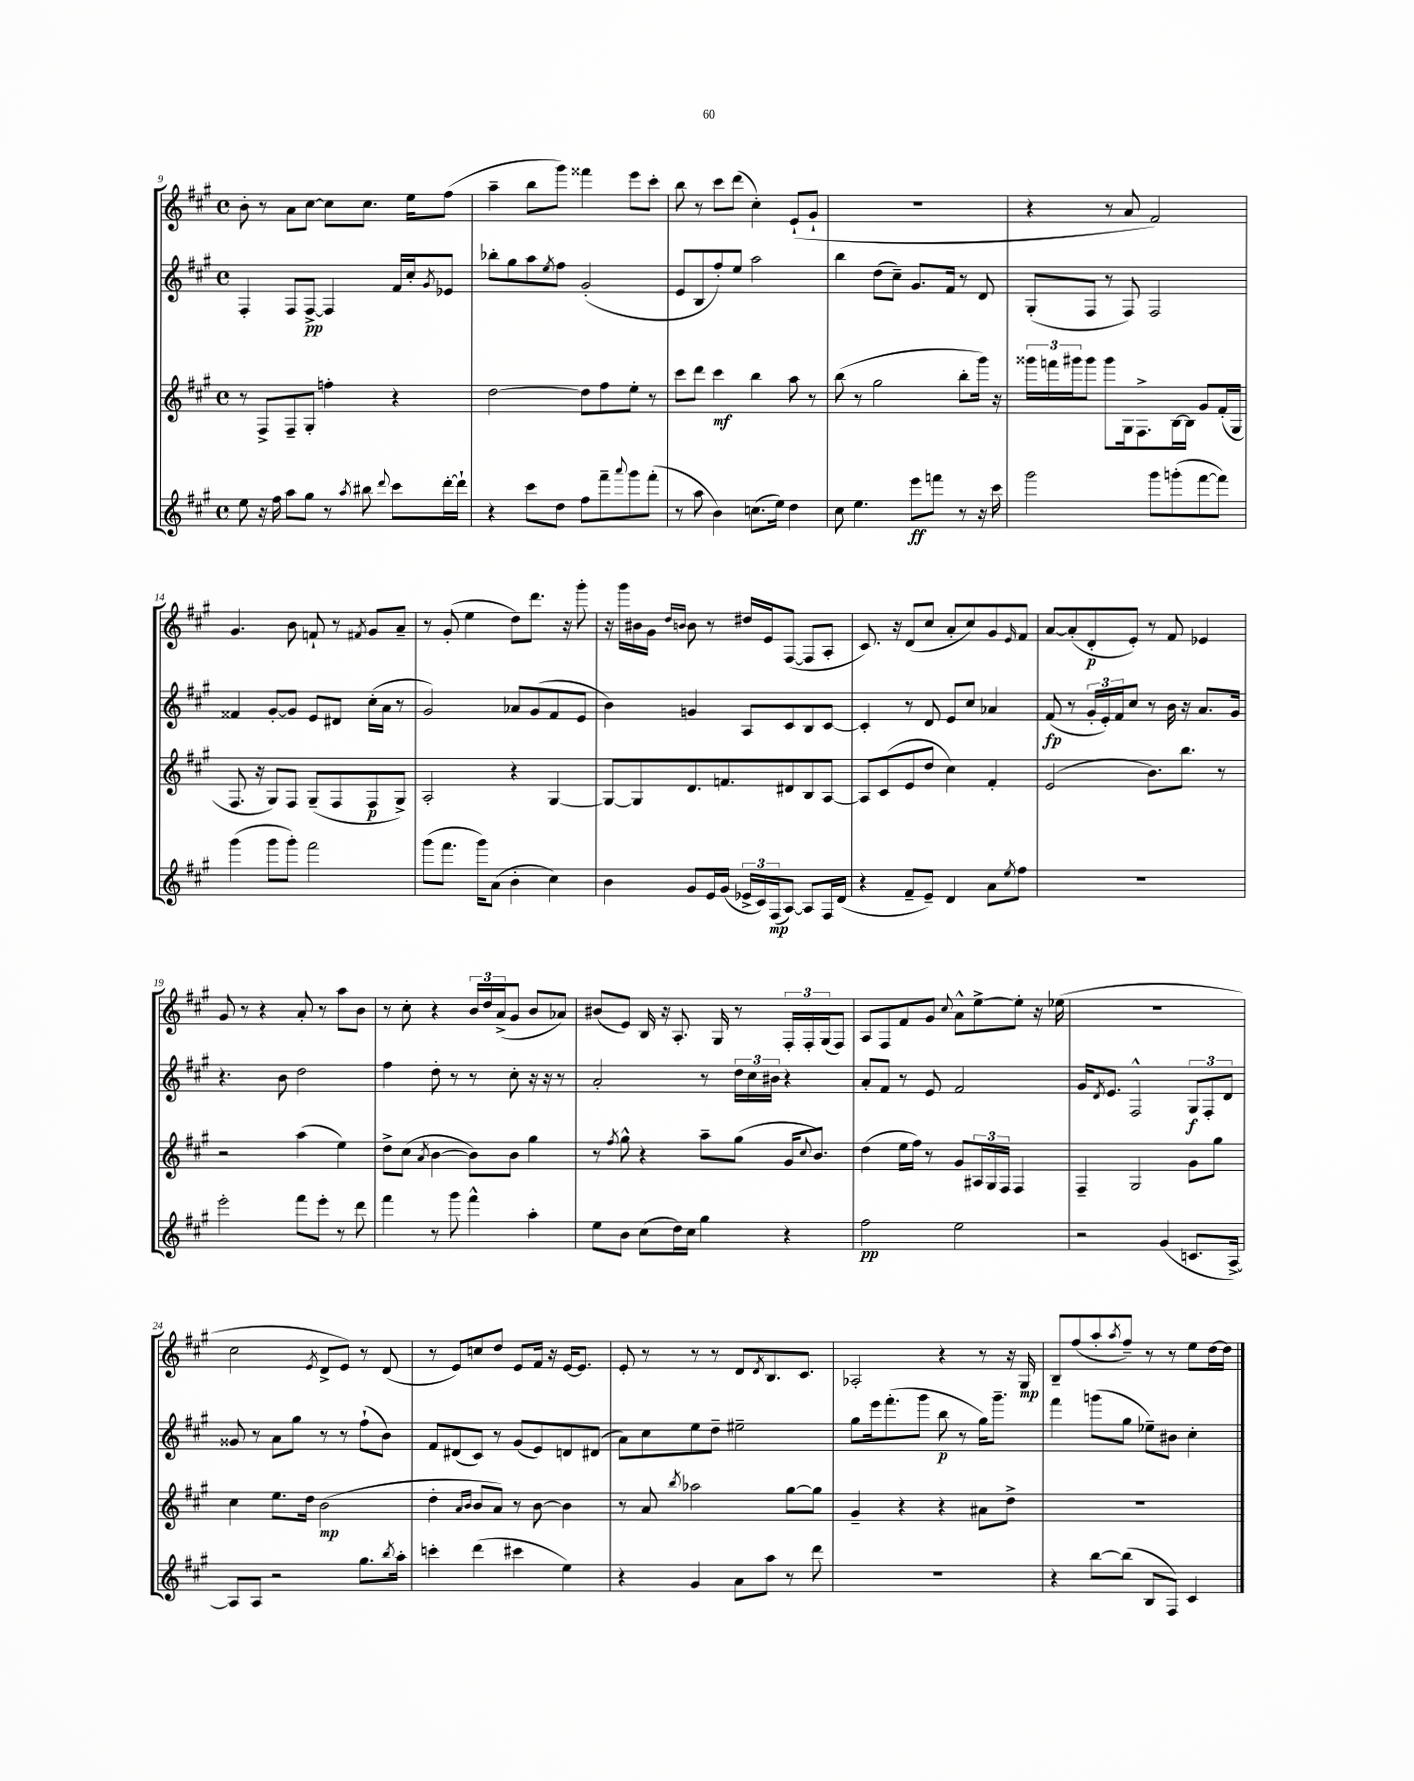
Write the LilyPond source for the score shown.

<<
\new StaffGroup <<
\new Staff = "s0" {
    \clef treble \key a \major \defaultTimeSignature \time 4/4
    b'8-. r8 a'8 cis''8~ cis''8 cis''8. e''16 fis''8( |
    a''4-- b''8 gis'''8) fisis'''4 e'''8 cis'''8-. |
    b''8 r8 cis'''8 d'''8( cis''4-.) e'8-!( gis'8-! |
    R1 |
    r4 r8 a'8 fis'2) |
    gis'4. b'8 f'8-! r8 \acciaccatura { fis'8 } gis'8 a'8-- |
    r8 gis'8-.( e''4 d''8) d'''8. r16 gis'''8-. |
    r16 gis'''16 bis'16 gis'16 \grace { d''16 b'16 } b'8 r8 dis''16 e'16 fis8~( fis8 a8-. |
    cis'8.) r16 d'8( cis''8 a'8-. cis''8) gis'8 \grace { e'16 } fis'8 |
    a'8~ a'8-.( d'8-.\p e'8-.) r8 fis'8 ees'4 |
    gis'8 r8 r4 a'8-. r8 a''8 b'8 |
    r8 cis''8-. r4 \tuplet 3/2 { b'16 d''16 a'16->( } gis'8 b'8 aes'8) |
    bis'8( e'8) b16 r16 a8.-. gis16 r8 \tuplet 3/2 { fis16-. fis16-. gis16( } fis8) |
    a8 fis8 fis'8 gis'8 \appoggiatura { cis''8 } a'8-^ e''8~-> e''8-. r16 ees''16( |
    R1 |
    cis''2 \acciaccatura { e'8 } d'8-> e'8) r8 d'8( |
    r8 e'8) c''8 d''8 e'8 fis'16 r16 e'16~ e'8. |
    e'8-. r8 r8 r8 d'8 \acciaccatura { d'8 } b8. cis'8. |
    aes2-. r4 r8 r16 gis16\mp |
    b8-- fis''8( a''8-. \acciaccatura { a''8 } fis''8--) r8 r8 e''8 d''16~ d''16 \bar "|." |
}
\new Staff = "s1" {
    \clef treble \key a \major \defaultTimeSignature \time 4/4
    fis4-. fis8 fis8~->\pp fis4 fis'16 cis''16-. \acciaccatura { gis'8 } ees'8 |
    bes''8-. gis''8 a''8 \acciaccatura { e''8 } fis''8 gis'2-.( |
    e'8 b8 fis''8-.) e''8 a''2 |
    b''4 d''8( cis''8--) gis'8. fis'16 r8 d'8 |
    gis8-.( fis8 r8 fis8) fis2 |
    fisis'4 gis'8~-. gis'8 e'8 dis'8 cis''16-.( a'16 r8 |
    gis'2) aes'8 gis'8( fis'8 e'8 |
    b'4) g'4 a8 cis'8 b8 cis'8~ |
    cis'4-. r8 d'8 e'8 cis''8 aes'4 |
    fis'8\fp( r8 \tuplet 3/2 { gis'16-. e'16-.) fis'16 } cis''8 r8 b'16 r16 a'8. gis'16 |
    r4. b'8 d''2 |
    fis''4 d''8-. r8 r8 cis''8-. r16 r16 r8 |
    a'2-. r8 \tuplet 3/2 { d''16 cis''16 bis'16 } r4 |
    a'8-. fis'8 r8 e'8 fis'2 |
    gis'16 \acciaccatura { d'8 } e'8. fis2-^ \tuplet 3/2 { gis8\f fis8-. d'8 } |
    gisis'8 r8 a'8 gis''8 r8 r8 fis''8-!( b'8) |
    fis'8 dis'8( cis'8) r8 gis'8( e'8) d'8 dis'8( |
    a'8) cis''8 e''8 d''8-- eis''2-- |
    gis''8 e'''16 fis'''8.-.( gis'''8 b''8\p r8 gis''16) gis'''8.-- |
    fis'''4 g'''8( gis''8 ees''8--) bis'8 cis''4-. \bar "|." |
}
\new Staff = "s2" {
    \clef treble \key a \major \defaultTimeSignature \time 4/4
    r8 fis8-> fis8-- gis8-. f''4-. r4 |
    d''2~ d''8 fis''8 e''8-. r8 |
    cis'''8 d'''8 cis'''4\mf b''4 a''8 r8 |
    b''8( r8 gis''2 b''8-. gis'''16) r16 |
    \tuplet 3/2 { gisis'''16 f'''16 gis'''16 } gis'''8 gis'''8 gis16 fis8.-> b16~ b16 gis'8 fis'16-.( gis16 |
    fis8. r16 gis8) fis8 gis8--( fis8 fis8\p gis8->) |
    a2-. r4 gis4~ |
    gis8~ gis8 d'8. f'8. dis'8 b8 a8~ |
    a8 cis'8( e'8 d''8 cis''4) fis'4-. |
    e'2( b'8.) b''8. r8 |
    r2 a''4( e''4) |
    d''8-> cis''8( \acciaccatura { a'8 } b'4~ b'8) b'8 gis''4 |
    r8 \acciaccatura { fis''8 } gis''8-^ r4 a''8-- gis''8( gis'16 \appoggiatura { cis''8 } b'8.) |
    d''4( e''16 fis''16) r8 gis'8 \tuplet 3/2 { ais16 gis16 fis16 } fis4 |
    fis4-- gis2 gis'8 gis''8 |
    cis''4 e''8. d''16 b'2\mp( |
    d''4-. \grace { a'16 b'16 } b'8 a'8) r8 b'8~ b'4 |
    r8 a'8 \acciaccatura { b''8 } aes''2 gis''8~ gis''8 |
    gis'4-- r4 r4 ais'8 d''8-> |
    R1 \bar "|." |
}
\new Staff = "s3" {
    \clef treble \key a \major \defaultTimeSignature \time 4/4
    e''8 r16 fis''16 a''8 gis''8 r8 \acciaccatura { a''8 } bis''8 \appoggiatura { d'''8 } cis'''8 d'''16~-. d'''16-! |
    r4 cis'''8 d''8 fis''8 fis'''8-- \appoggiatura { a'''8 } gis'''8 fis'''8-.( |
    r8 a''8 b'4) c''8.( e''16) d''4 |
    cis''8 e''4. e'''8\ff f'''8 r8 r16 cis'''16 |
    gis'''2 gis'''8 g'''8-.( fis'''8~ fis'''8) |
    gis'''4( gis'''8 gis'''8-.) fis'''2 |
    gis'''8( fis'''8. gis'''16) a'8( b'4-. cis''4) |
    b'4 gis'8 e'16 gis'16( \tuplet 3/2 { ees'16-> cis'16) fis16\mp( } a8~) a8 fis16 d'16( |
    r4 fis'8-- e'8--) d'4 a'8 \acciaccatura { e''8 } fis''8 |
    R1 |
    e'''2-. fis'''8 e'''8-. r8 d'''8 |
    fis'''4 r8 gis'''8 fis'''4-^ a''4-. |
    e''8 b'8 cis''8( d''16) cis''16 gis''4 r4 |
    fis''2\pp e''2 |
    r2 gis'4( c'8. a16~->) |
    a8 a8 r2 gis''8. \acciaccatura { b''8 } a''16-. |
    c'''4-. d'''4( cis'''4 e''4) |
    r4 gis'4 a'8 a''8 r8 d'''8 |
    R1 |
    r4 b''8~ b''8( b8 fis8) cis'4 \bar "|." |
}
>>
>>
\layout { \context { \Score currentBarNumber = #9 } }
